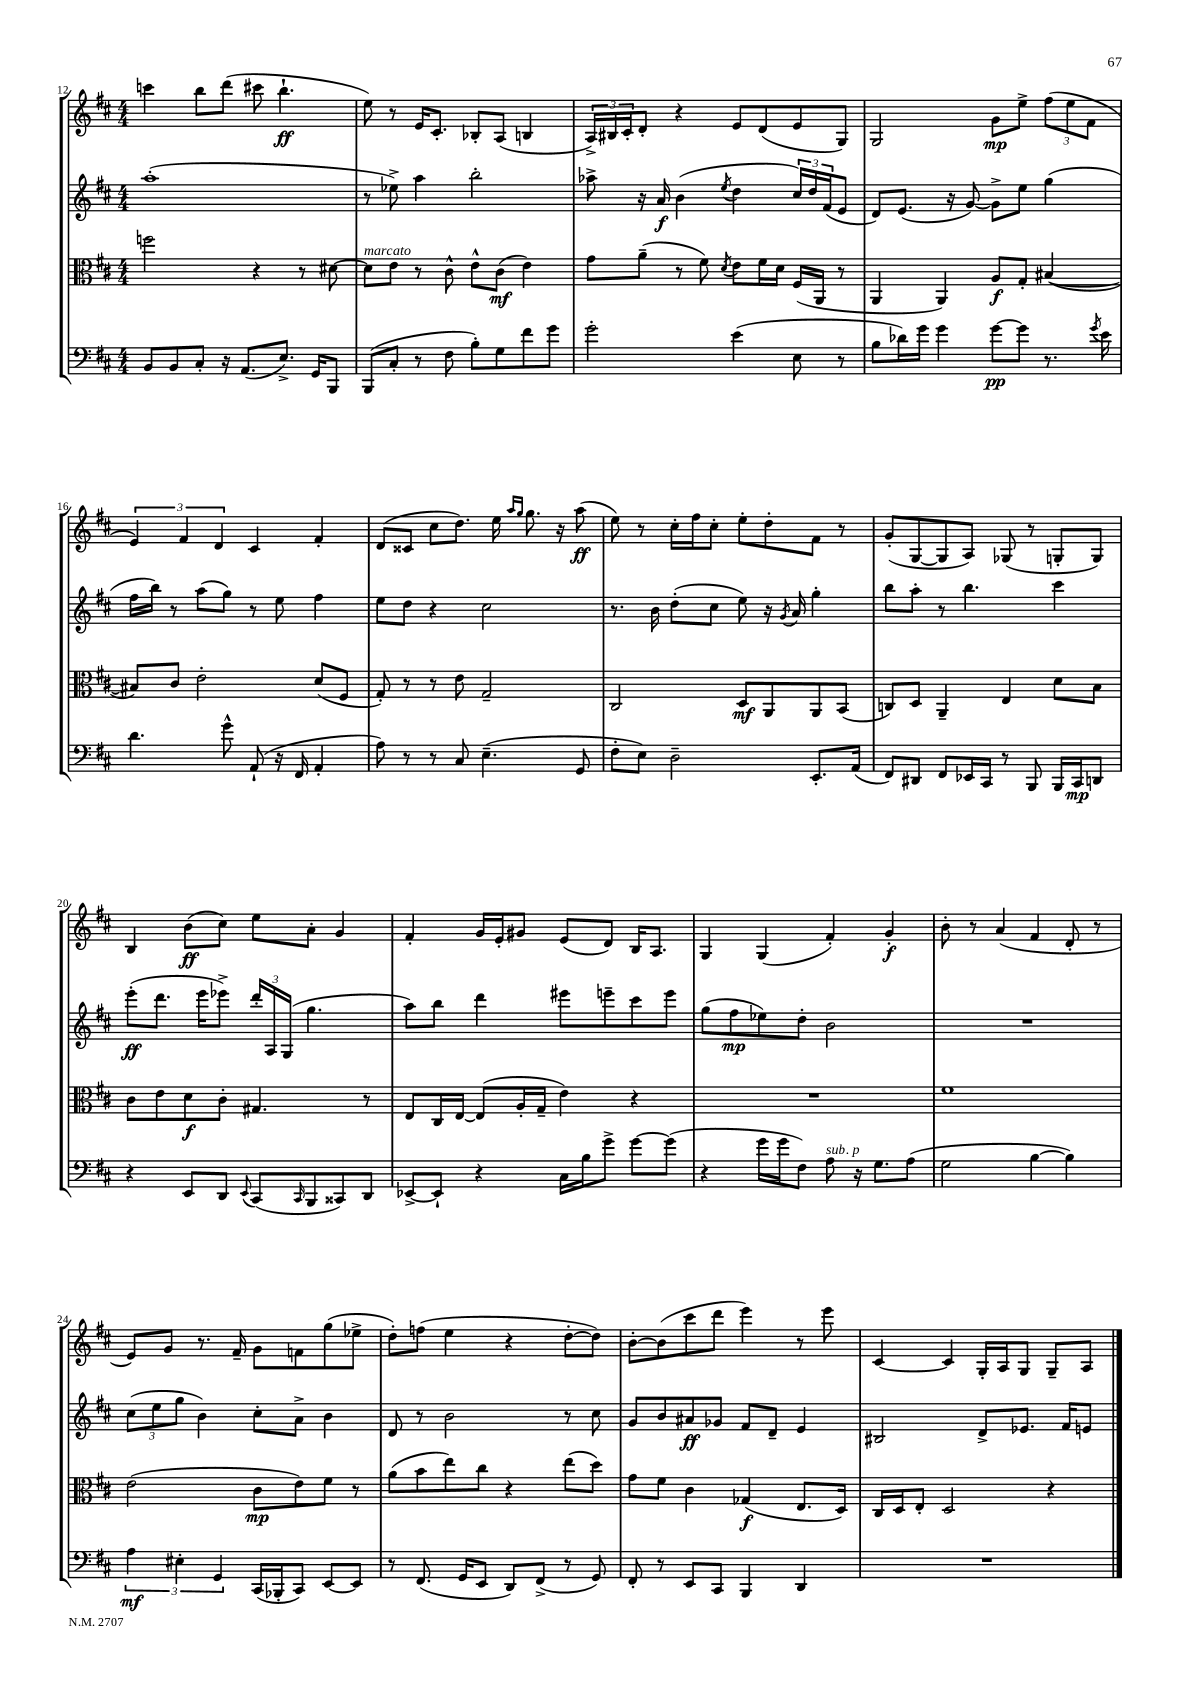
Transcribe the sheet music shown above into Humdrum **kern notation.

**kern	**kern	**kern	**kern
*staff4	*staff3	*staff2	*staff1
*clefF4	*clefC3	*clefG2	*clefG2
*k[f#c#]	*k[f#c#]	*k[f#c#]	*k[f#c#]
*M4/4	*M4/4	*M4/4	*M4/4
8BB	2ff	(1aa'	4ccc
8BB	.	.	.
8C#'	.	.	8bb
16r	.	.	(8ddd
(8.AA	.	.	.
.	4r	.	8ccc#
8.E^)	.	.	4.bb`
.	8r	.	.
16GG	.	.	.
8BBB	[8d#	.	.
=	=	=	=
(8BBB	8d#]	8r	8ee)
8C#'	8e	8ee-^)	8r
8r	8r	4aa	16e
.	.	.	8.c#'
8F#	8c#^^	.	.
8B')	8e^^	2bb'	8B-'
8G	(8c#	.	(8A
8f#	4e)	.	4B
8g	.	.	.
=	=	=	=
2g'	8g	8aa-^	24A^)
.	.	.	24B#
.	.	.	24c#'
.	(8a~	16r	8d'
.	.	16a	.
.	8r	(4b	4r
.	8f#)	.	.
.	8qd	8qee	.
(4e	8e	4dd	8e
.	16f#	.	(8d
.	16d	.	.
8E	(16F#	24cc#)	8e
.	.	24dd	.
.	16AA	.	.
.	.	(24f#	.
8r	8r	8e	8G)
=	=	=	=
8B	4AA	8d)	2G
16d-)	.	(8.e	.
16g	.	.	.
4g	4AA)	.	.
.	.	16r	.
.	.	[8g)	.
[8g	8A	8g^]	8g
8g]	8G'	8ee	8ee^
8.r	([4B#	(4gg	(12ff#
.	.	.	12ee
.	.	.	12f#
8qg	.	.	.
16e	.	.	.
=	=	=	=
4.d	8B#])	16ff#	6e)
.	.	16bb)	.
.	8c#	8r	.
.	.	.	6f#
.	2e'	(8aa	.
.	.	.	6d
8g^^	.	8gg)	.
(8AA`	.	8r	4c#
16r	.	8ee	.
16FF#	.	.	.
4AA'	(8d	4ff#	4f#'
.	8F#	.	.
=	=	=	=
8A)	8G')	8ee	(8d
8r	8r	8dd	8c##
8r	8r	4r	8cc#
8C#	8e	.	8.dd)
(4.E~	2G~	2cc#	.
.	.	.	16ee
.	.	.	16qqaa
.	.	.	16qqgg
.	.	.	8.gg
.	.	.	16r
8GG	.	.	(8aa
=	=	=	=
8F#'	2C#	8.r	8ee)
8E)	.	.	8r
.	.	16b	.
2D~	.	(8dd'	16cc#'
.	.	.	16ff#
.	.	8cc#	8cc#'
.	8D	8ee)	8ee'
.	8AA	16r	8dd'
.	.	8qg	.
.	.	16a	.
8.EE'	8AA	4gg'	8f#
.	(8BB	.	8r
(16AA	.	.	.
=	=	=	=
8FF#)	8C)	8bb	(8g'
8DD#	8D	8aa'	[8G
8FF#	4AA~	8r	8G]
16EE-	.	4.bb	8A)
16CC#	.	.	.
8r	4E	.	(8G-
8BBB	.	.	8r
16BBB	8d	4ccc#	8G'
16CC#	.	.	.
8DD	8B	.	8G)
=	=	=	=
4r	8c#	(8eee'	4B
.	8e	8.ddd	.
8EE	8d	.	(8b
.	.	16eee	.
8DD	8c#'	8eee-^)	8cc#)
8qqEE	.	.	.
(8CC#	4.G#	24ddd'	8ee
.	.	24A	.
.	.	(24G	.
16qqCC#	.	.	.
8BBB	.	4.gg	8a'
8CC##)	.	.	4g
8DD	8r	.	.
=	=	=	=
[8EE-^	8E	8aa)	4f#'
8EE-`]	16C#	8bb	.
.	[16E	.	.
4r	(8E]	4ddd	16g
.	.	.	16e'
.	16A'	.	8g#
.	16G~	.	.
16C#	4e)	8eee#	(8e
16B	.	.	.
8g^	.	8eee~	8d)
[8g	4r	8ccc#	16B
.	.	.	8.A
(8g]	.	8eee	.
=	=	=	=
4r	1r	(8gg	4G
.	.	8ff#	.
16g	.	8ee-)	(4G
16g	.	.	.
8F#)	.	8dd'	.
8A	.	2b	4f#')
16r	.	.	.
8.G	.	.	.
.	.	.	4g'
(8A	.	.	.
=	=	=	=
2G	1f#	1r	8b'
.	.	.	8r
.	.	.	(4a
[4B	.	.	4f#
4B])	.	.	8d'
.	.	.	8r
=	=	=	=
6A	(2e	(12cc#	8e)
.	.	12ee	.
.	.	.	8g
6E#'	.	12gg	.
.	.	4b)	8.r
6GG	.	.	.
.	.	.	16f#~
(16CC#	8c#	8cc#'	8g
16BBB-'	.	.	.
8CC#)	8e)	8a^	8f
[8EE	8f#	4b	(8gg
8EE]	8r	.	8ee-^
=	=	=	=
8r	(8a	8d	8dd')
(8.FF#	8b	8r	(8ff
.	8ee)	2b	4ee
16GG	.	.	.
8EE	8cc#	.	.
8DD)	4r	.	4r
(8FF#^	.	.	.
8r	(8ee	8r	[8dd'
8GG)	8dd)	8cc#	8dd])
=	=	=	=
8FF#'	8g	8g	[8b'
8r	8f#	8b	(8b]
8EE	4c#	8a#	8ccc#
8CC#	.	8g-	8ddd
4BBB	(4G-	8f#	4eee)
.	.	8d~	.
4DD	8.E	4e	8r
.	.	.	8eee
.	16D)	.	.
=	=	=	=
1r	16C#	2B#	[4c#
.	16D	.	.
.	8E'	.	.
.	2D	.	4c#]
.	.	8d^	16G'
.	.	.	16A
.	.	8.e-	8G
.	4r	.	8G~
.	.	16f#	.
.	.	8e	8A
==	==	==	==
*-	*-	*-	*-
